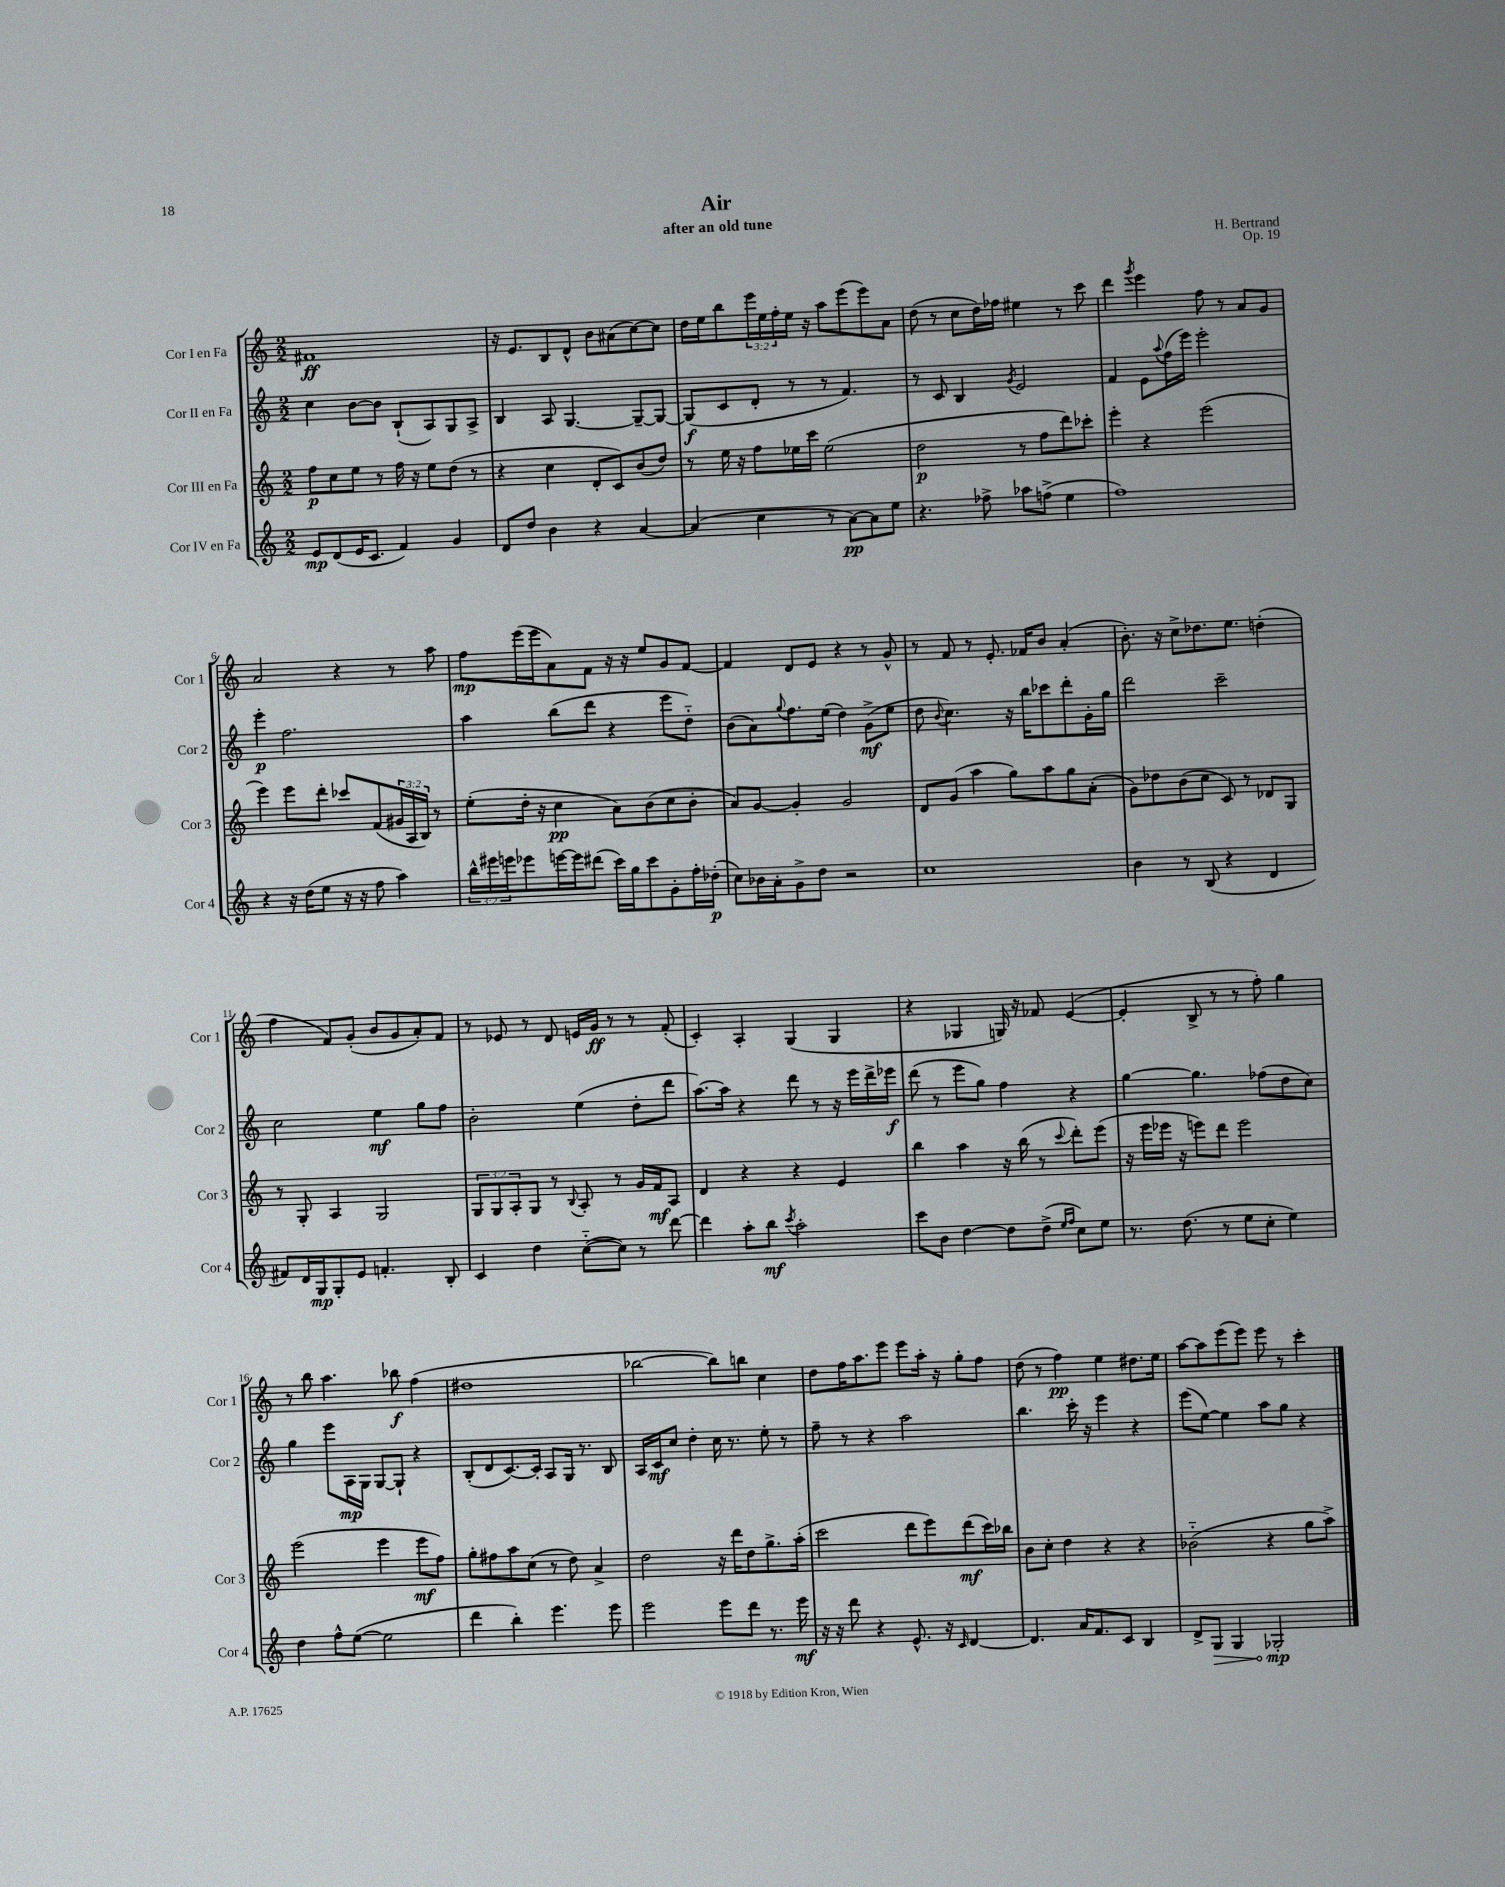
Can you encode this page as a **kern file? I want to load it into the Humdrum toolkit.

**kern	**kern	**kern	**kern
*staff4	*staff3	*staff2	*staff1
*clefG2	*clefG2	*clefG2	*clefG2
*k[]	*k[]	*k[]	*k[]
*M2/2	*M2/2	*M2/2	*M2/2
8e	8ff	4cc	1f#
(8d	8cc	.	.
16e	8ee	[8b	.
8.c	.	.	.
.	8r	8b]	.
4f)	16ff	(8B`	.
.	16r	.	.
.	8ee	8A)	.
4g	(8dd	8G	.
.	8r	8A^	.
=	=	=	=
8d	4r	4B	16r
.	.	.	8.e
8dd	.	.	.
4b	4cc	8A	8B
.	.	[4.G	8d^^
4r	8d'	.	8b
.	8c)	.	(8a#
[4a	(8b	8G~_	[8cc)
.	8dd)	8G_	8cc]
=	=	=	=
(4a]	8r	(8G]	16dd
.	.	.	16ee
.	16ee	8c	8bb
.	16r	.	.
4cc	8ff	8d'	24eee
.	.	.	24ee
.	.	.	24ff'
.	16ee-	8r	16ee
.	16ccc	.	16r
8r	(2ee-	8r	8aa
[8a)	.	4.f)	(8eee
8a]	.	.	8eee)
8ee	.	.	8a
=	=	=	=
4.r	2dd	8r	(8dd
.	.	8c	8r
.	.	4B	8cc
8ff-^	.	.	16dd)
.	.	.	16ff-
.	.	8qg	.
8aa-	8r	2e	4ee#
(8ff^	8ff	.	.
4ee	8ddd)	.	8r
.	8ccc-'	.	8ccc
=	=	=	=
1ff)	4eee'	4f	4ddd
.	.	.	8qggg
.	4r	8e	4eee
.	.	8qqaa	.
.	.	(16ff	.
.	.	16eee)	.
.	(2eee	2eee'	8ff
.	.	.	8r
.	.	.	8a
.	.	.	8g
=	=	=	=
4r	4eee)	4eee'	2a
16r	8eee	2.ff	.
(16dd	.	.	.
8ee	8ddd'	.	.
16r	8ccc-	.	4r
16r	.	.	.
8ff	(8f	.	.
4aa)	24g#	.	8r
.	24A	.	.
.	24B)	.	.
.	8r	.	8aa
=	=	=	=
24bb^^	(8ee'	4aa	8ff
24eee#	.	.	.
24eee	.	.	.
8eee-	16dd'	.	(16eee
.	16r	.	16eee
[16eee	4cc	(8bb	8a)
16eee]	.	.	.
(8ddd#	.	8ddd	8f
16ccc)	8a)	4r	16r
16gg	.	.	16r
8ccc	(8b	.	8ee
8g'	8cc	8eee	8g
16ff'	8b'	8dd'~)	[8f
(16dd-'	.	.	.
=	=	=	=
8cc)	8a)	(8b	4f]
16b-	[8g	8a)	.
16a'	.	.	.
.	.	8qqgg	.
8g^	4g']	8.ff	8d
8dd	.	.	8e
.	.	(16ee	.
2r	2g	4dd)	4r
.	.	(8g^	8r
.	.	8ee	8g^^
=	=	=	=
1cc	8d	8dd	8r
.	.	8qqb	.
.	(8g	4.cc)	8f
.	4aa	.	8r
.	.	.	8.e'
.	8gg)	16r	.
.	.	16bb	16f-
.	8aa	8ccc-	8b
.	8gg	8ddd'	(4a'
.	(8a'	16g'	.
.	.	16gg	.
=	=	=	=
4b	8g)	2ddd	8.b')
.	8dd-	.	.
.	.	.	16r
8r	(8b	.	8cc^
(8B	8cc	.	8.dd-
4r	8c)	2ccc~	.
.	.	.	8.ee
.	8r	.	.
4d	8d-	.	(4dd'
.	8G	.	.
=	=	=	=
8f#)	8r	2cc	4ff
16d	8G'	.	.
16G	.	.	.
8G'	4A	.	8f)
8e	.	.	(8g'
4.f'	2G	4ee	8b
.	.	.	8g
.	.	8gg	8a')
8B'	.	8ff	8f
=	=	=	=
4c	12G	2b'	8r
.	12G	.	.
.	.	.	8e-
.	12A'	.	.
4dd	8G	.	8r
.	8r	.	8d
.	8qqB	.	.
([8cc'~	8A'	(4ee	16e
.	.	.	16g
8cc])	8r	.	8r
8r	16g	8dd'	8r
.	16f	.	.
[8ddd	8A	8ddd	(8f'
=	=	=	=
4ddd]	4d	[8.aa)	4c')
.	.	16aa]	.
8aa'	4r	4r	4A'
8bb	.	.	.
8qccc	.	.	.
2aa'	4r	8ddd	(4G
.	.	8r	.
.	4e	16r	4G
.	.	16eee	.
.	.	16ddd^	.
.	.	16eee-	.
=	=	=	=
8ccc	4bb	(8ddd	4r
8b	.	8r	.
[4dd	4aa	8eee	4G-
.	.	8gg)	.
8dd]	16r	4ff	16G)
.	(16bb	.	16r
(8dd^	8r	.	8f-
16qqee	.	.	.
16qqff	8qqccc	.	.
8cc)	8ddd')	4r	([4e
8ee	(8eee	.	.
=	=	=	=
8.r	16r	[4gg	4e']
.	16eee	.	.
.	16eee-	.	.
(8.dd	16r	.	.
.	8eee)	4.gg]	8B^
8r	8ddd	.	8r
8ee	2eee	.	8r
8cc'	.	(8ff-	8ff')
4ee)	.	8dd	4gg
.	.	8cc)	.
=	=	=	=
4dd	(2eee	4gg	8r
.	.	.	8bb
8ff^^	.	8eee	4.aa
([8ee	.	16A	.
.	.	16G	.
2ee]	4eee	[8G	.
.	.	8G`]	8bb-
.	8eee	4r	(4ff
.	8ff)	.	.
=	=	=	=
4ddd	8gg'	(8B'	1dd#
.	8ff#	8d	.
4bb')	8aa	[8.c)	.
.	(8cc	.	.
.	.	16c']	.
4.eee	8r	8A	.
.	8dd)	16G	.
.	.	8.r	.
.	4a^	.	.
8eee	.	8B	.
=	=	=	=
2eee	2dd	16A	[2bb-
.	.	16c	.
.	.	8cc	.
.	.	4dd'	.
8eee	16r	16cc	8bb-])
.	16ddd	8.r	.
8ddd	8dd	.	8bb
8.r	8.gg^	8ee'	4cc
.	.	8r	.
16eee	(16aa'	.	.
=	=	=	=
16r	2ccc	8ff~	8dd
16r	.	.	.
8ddd	.	8r	16ff
.	.	.	8.aa
4r	.	4r	.
.	.	.	8eee
8.e^^	8ddd	2aa	8eee
.	8eee)	.	16aa'
16r	.	.	16r
16qqc	.	.	.
[4d	(8ddd	.	8gg'
.	16ccc)	.	8ff
.	16bb-	.	.
=	=	=	=
4.d]	8b	4.bb	(8dd
.	8cc'	.	8r
.	4dd	.	4ff)
16a	.	16ccc'	.
8.f	.	16r	.
.	4r	4eee	4ee
8c	.	.	.
4B	4r	4r	8.dd#
.	.	.	16ee
=	=	=	=
8d^	(2b-'~	(8eee	[8aa
8G	.	[8ee)	8aa]
4G	.	4ee]	(8eee
.	.	.	8eee)
2G-'	4r	8aa	8eee
.	.	8gg	8r
.	8gg	4r	4ccc'
.	8aa^)	.	.
==	==	==	==
*-	*-	*-	*-
